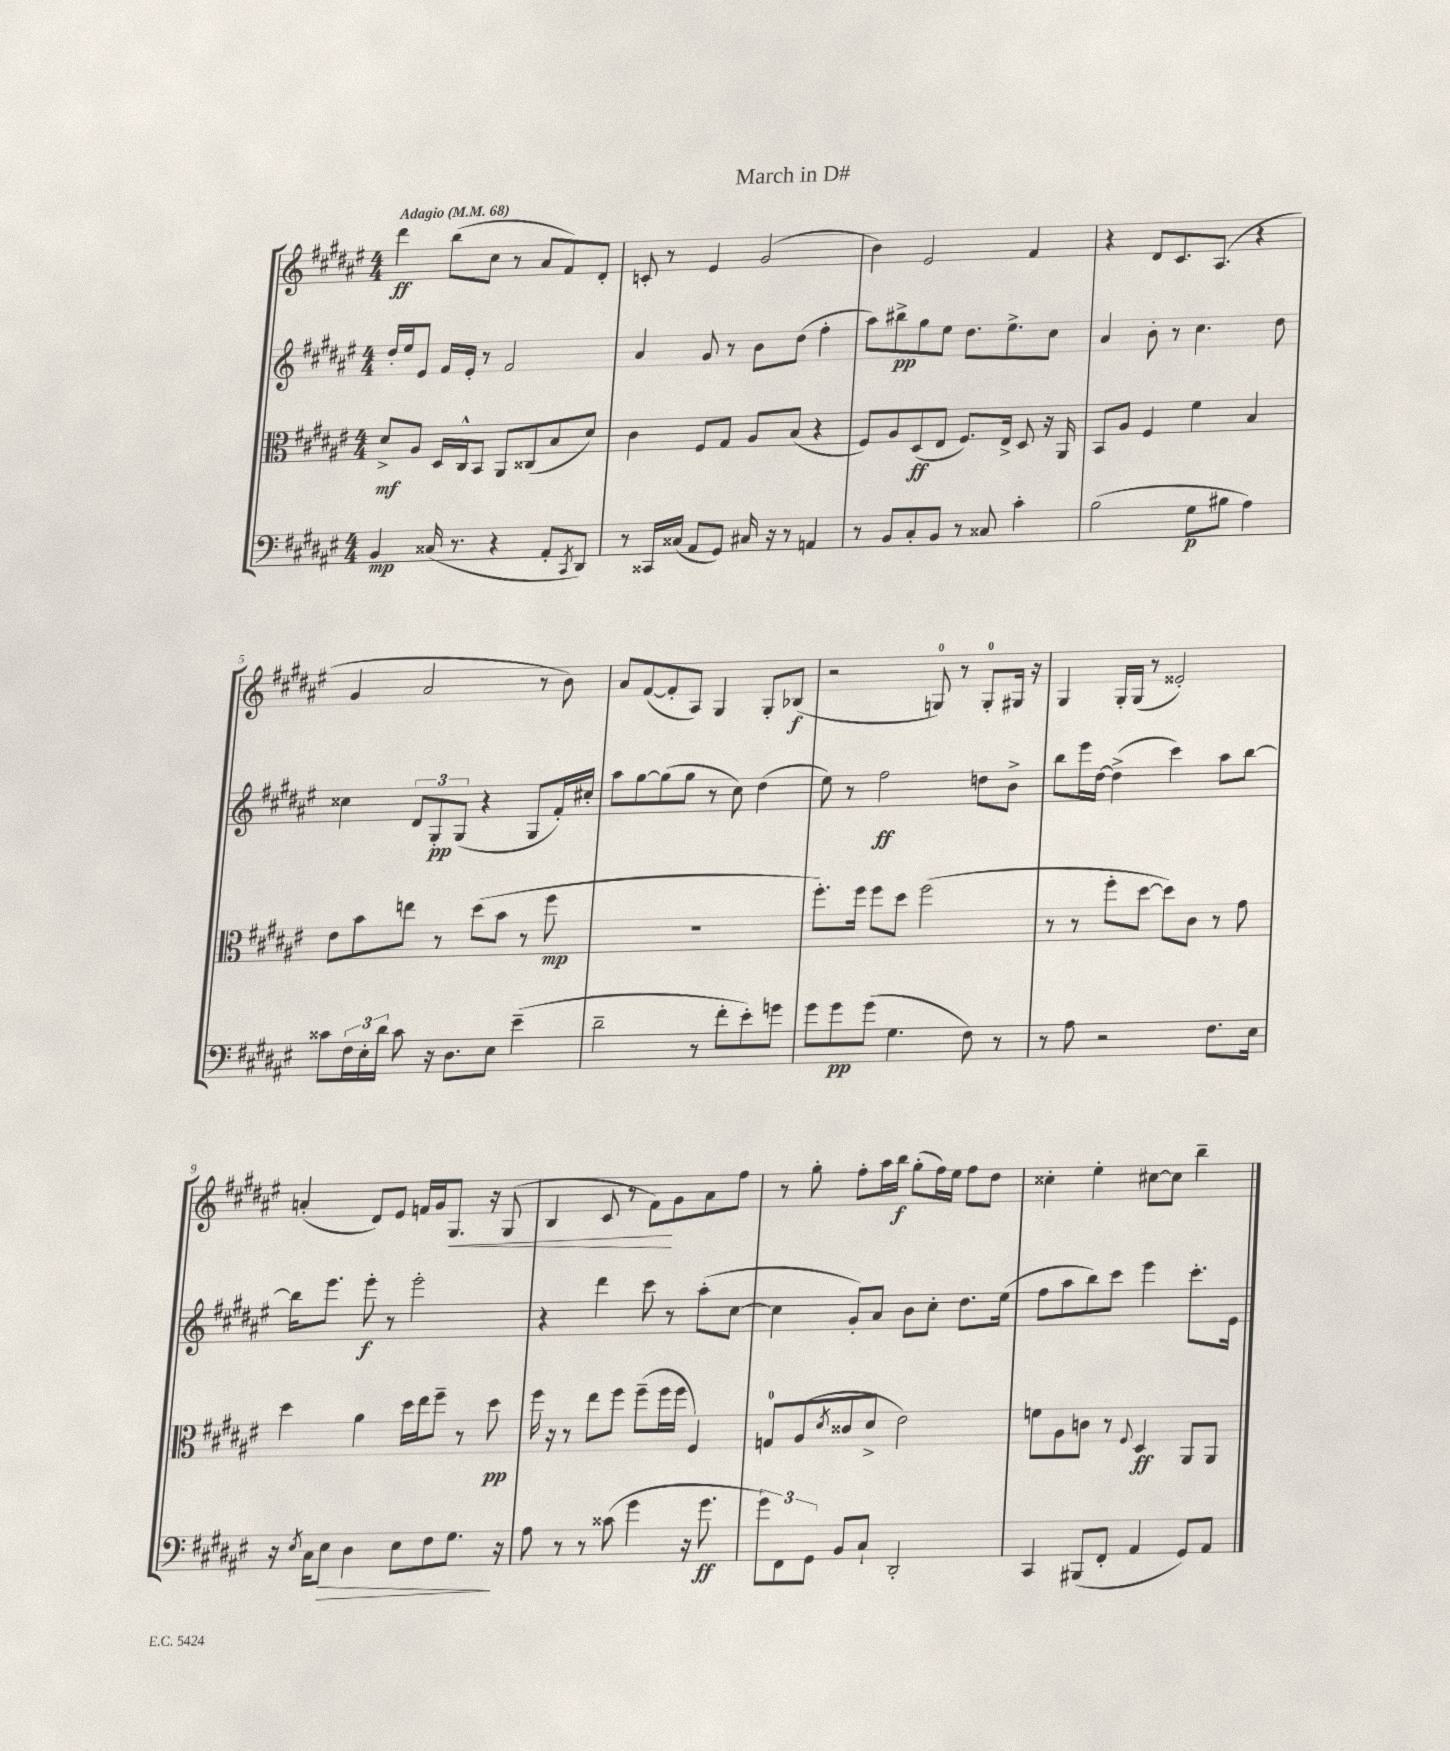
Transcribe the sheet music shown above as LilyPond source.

\header { title = "March in D#" }
<<
\new StaffGroup <<
\new Staff = "s0" {
    \clef treble \key fis \major \numericTimeSignature \time 4/4 \tempo "Adagio" 4 = 68
    dis'''4\ff b''8( cis''8 r8 ais'8 fis'8) dis'8-. |
    c'8-. r8 eis'4 gis'2( |
    b'4) eis'2 fis'4 |
    r4 dis'8 cis'8. ais8.( r4 |
    gis'4 ais'2 r8 b'8) |
    ais'8 fis'8~( fis'8-. ais8) gis4 gis8-. bes8\f( |
    r2 g8-0) r8 g8-0-. gis16 r16 |
    gis4 gis16-. gis16( r8 eisis'2-.) |
    a'4-.( dis'8) eis'8 f'16 gis'16 gis8.\< r16 gis8( |
    b4 cis'8 r8 fis'8\!) gis'8 ais'8 fis''8 |
    r8 gis''8-. fis''8-. ais''16 b''16\f gis''8-.( fis''16) eis''16 fis''8 dis''8 |
    cisis''4-. eis''4-. cis''8~ cis''8 b''4-- \bar "|." |
}
\new Staff = "s1" {
    \clef treble \key fis \major \numericTimeSignature \time 4/4
    dis''16-. eis''16 eis'8 fis'16 eis'16-. r8 fis'2 |
    ais'4 gis'8 r8 b'8 dis''8( fis''4-. |
    ais''8) bis''8->\pp gis''8 eis''8 dis''8. eis''8.-> cis''8 |
    ais'4 b'8-. r8 cis''4. dis''8 |
    cisis''4 \tuplet 3/2 { dis'8 gis8-.\pp gis8( } r4 gis8 fis'16-.) cis''16-. |
    ais''8 gis''8~ gis''8( gis''8 r8 cis''8) dis''4( |
    eis''8) r8 fis''2\ff d''8 b'8-> |
    b''8 eis'''16 dis''16~ dis''4->( cis'''4) ais''8 b''8~ |
    b''16 eis'''8. eis'''8-.\f r8 eis'''2-. |
    r4 dis'''4 cis'''8 r8 ais''8-.( cis''8~ |
    cis''4 gis'8-.) ais'8 b'8 cis''8-. dis''8. eis''16( |
    fis''8 ais''8 b''8) cis'''8 eis'''4 cis'''8.-. eis'16 \bar "|." |
}
\new Staff = "s2" {
    \clef alto \key fis \major \numericTimeSignature \time 4/4
    dis'8->\mf ais8 dis16 cis16-^ b,8 ais,8 cisis8( b8 dis'8) |
    cis'4 fis8 gis8 ais8 b8( r4 |
    fis8) ais8 dis8\ff( eis8 fis8.) eis16-> dis8 r16 ais,16 |
    b,8 ais8 fis4 fis'4 b4 |
    eis'8 b'8 e''8 r8 dis''8( b'8 r8 fis''8\mp |
    R1 |
    fis''8.-.) fis''16 fis''8 dis''8 fis''2( |
    r8 r8 fis''8-. dis''8~ dis''8) cis'8 r8 gis'8 |
    dis''4 ais'4 dis''16 eis''16 fis''8-- r8 dis''8\pp |
    fis''16 r16 r8 eis''8 fis''8 fis''8--( fis''16 fis''16 fis4) |
    g8-0 ais8( \acciaccatura { dis'8 } cisis'8 dis'8-> eis'2) |
    f'8 ais8 c'8 r8 \appoggiatura { fis8 } dis4\ff ais,8 ais,8 \bar "|." |
}
\new Staff = "s3" {
    \clef bass \key fis \major \numericTimeSignature \time 4/4
    b,4\mp cisis16( r8. r4 ais,8-. \acciaccatura { cis,8 } dis,8) |
    r8 cisis,16 cisis16( ais,8 gis,8) cis16 r16 r8 a,4 |
    r8 b,8 cis8-. b,8 r8 cisis8 cis'4-. |
    b2( gis8\p bis8 ais4) |
    cisis'8 \tuplet 3/2 { fis16 eis16-. dis'16 } cisis'8 r16 dis8. eis8 eis'4--( |
    dis'2-- r8 fis'8-. eis'8-.) g'8 |
    gis'8 gis'8\pp gis'8( gis4. fis8) r8 |
    r8 ais8 r2 fis8. eis16 |
    r16 \acciaccatura { eis8 } cis16 eis8\> dis4 eis8 fis8 gis8.\! r16 |
    ais8 r8 r8 cisis'8( gis'4 r16 gis'8.\ff |
    \tuplet 3/2 { gis'8) fis,8 gis,8 } b,8 cis8-! dis,2-. |
    cis,4 bis,,8( fis,8-. ais,4 gis,8) ais,8 \bar "|." |
}
>>
>>
